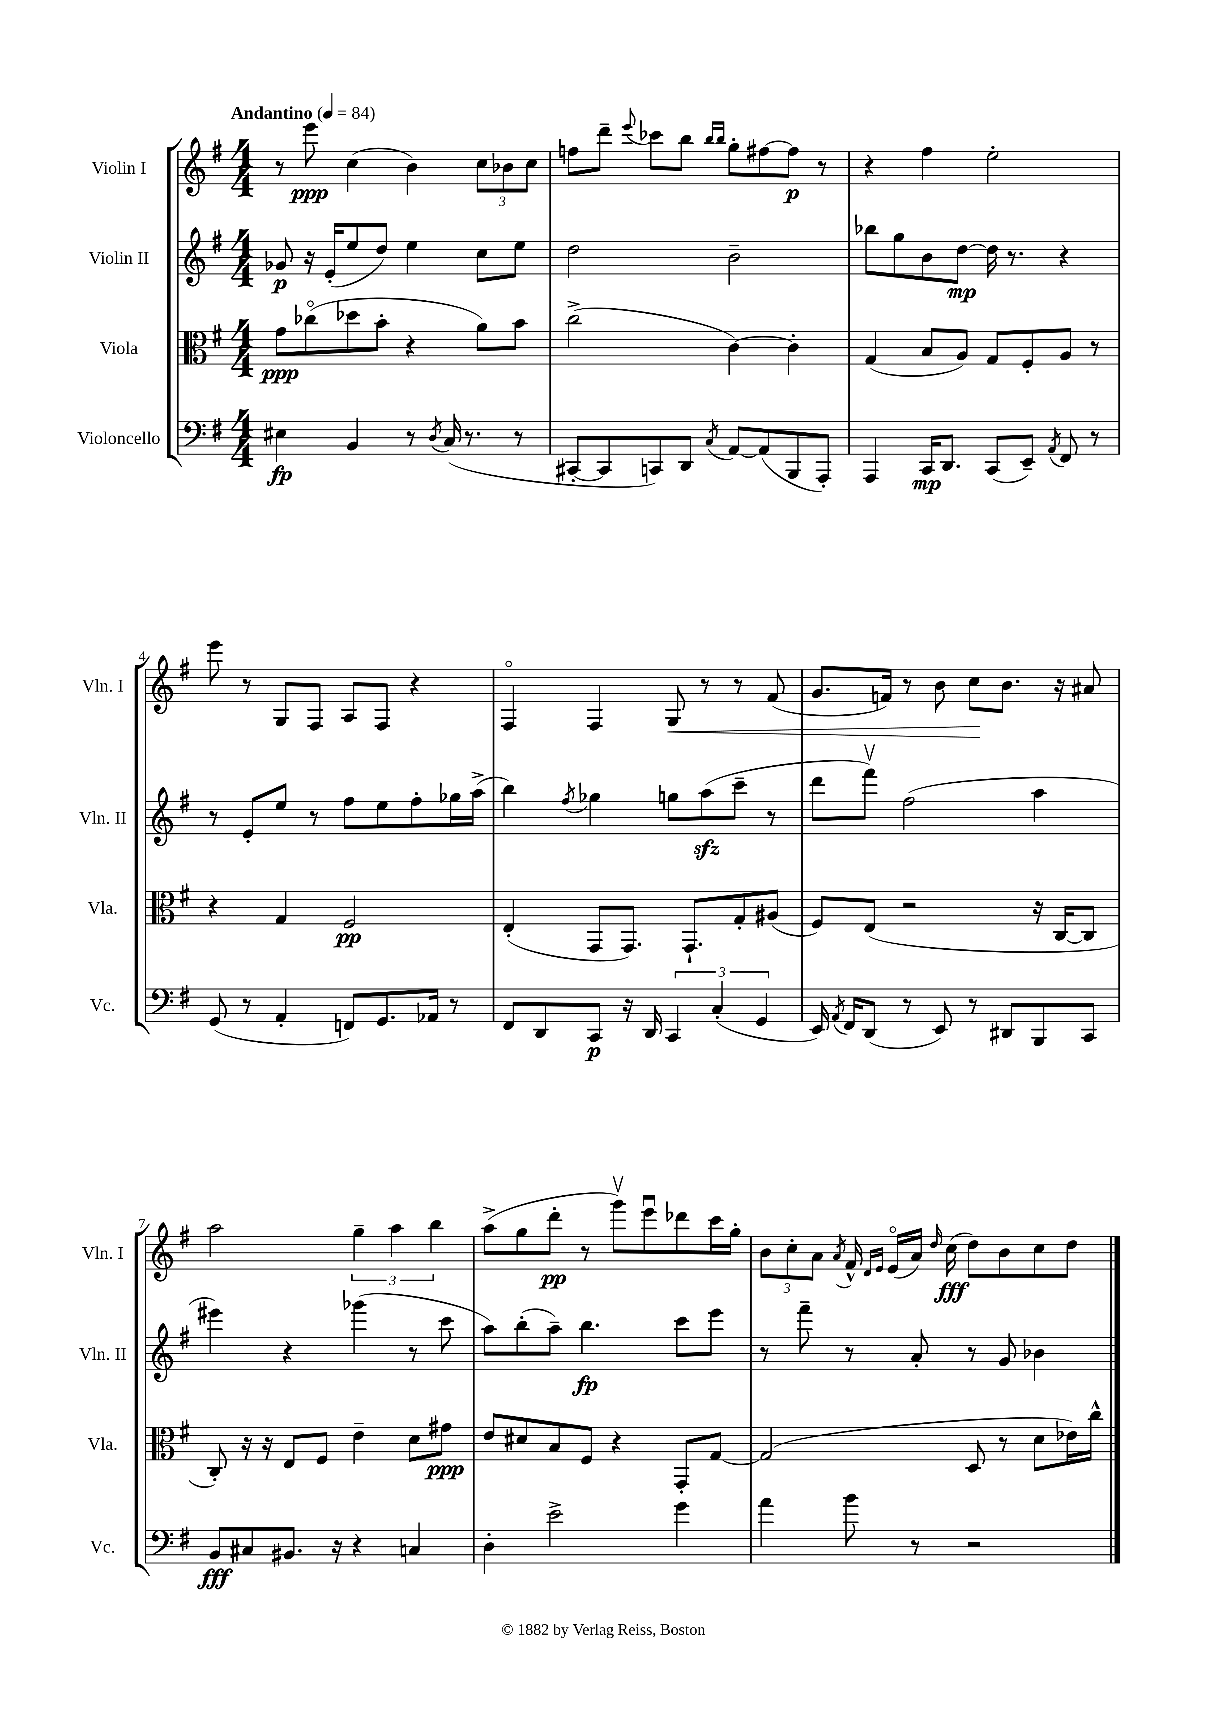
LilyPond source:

<<
\new StaffGroup <<
\new Staff = "s0" \with { instrumentName = "Violin I" shortInstrumentName = "Vln. I" } {
    \clef treble \key g \major \numericTimeSignature \time 4/4 \tempo "Andantino" 4 = 84
    \autoBeamOff r8 e'''8\ppp c''4( b'4) \tuplet 3/2 { c''8[ bes'8 c''8] } |
    f''8[ d'''8]-- \appoggiatura { e'''8 } ces'''8[ b''8] \grace { b''16[ b''16] } g''8[-. fis''8~ fis''8]\p r8 |
    r4 fis''4 e''2-. |
    e'''8 r8 g8[ fis8] a8[ fis8] r4 |
    fis4\flageolet fis4 g8\< r8 r8 fis'8( |
    g'8.[ f'16]) r8 b'8 c''8[\! b'8.] r16 ais'8 |
    a''2 \tuplet 3/2 { g''4-- a''4 b''4 } |
    a''8[->( g''8 d'''8]-.\pp r8 g'''8[\upbow) e'''8\downbow des'''8 c'''16 g''16]-. |
    \tuplet 3/2 { b'8[ c''8-. a'8] } \acciaccatura { a'8 } fis'16-^ \grace { d'16[ e'16] } e'16[\flageolet( a'16]) \grace { d''16 } c''16\fff( d''8[) b'8 c''8 d''8] \bar "|." |
}
\new Staff = "s1" \with { instrumentName = "Violin II" shortInstrumentName = "Vln. II" } {
    \clef treble \key g \major \numericTimeSignature \time 4/4
    \autoBeamOff ges'8\p r16 e'16[-.( e''8 d''8]) e''4 c''8[ e''8] |
    d''2 b'2-- |
    bes''8[ g''8 b'8 d''8]~\mp d''16 r8. r4 |
    r8 e'8[-. e''8] r8 fis''8[ e''8 fis''8-. ges''16 a''16]->( |
    b''4) \acciaccatura { fis''8 } ges''4 g''8[ a''8\sfz( c'''8]-- r8 |
    d'''8[ fis'''8]\upbow) fis''2( a''4 |
    eis'''4) r4 ges'''4( r8 c'''8 |
    a''8[) b''8-.( a''8]--) b''4.\fp c'''8[ e'''8] |
    r8 fis'''8-- r8 a'8-. r8 g'8 bes'4 \bar "|." |
}
\new Staff = "s2" \with { instrumentName = "Viola" shortInstrumentName = "Vla." } {
    \clef alto \key g \major \numericTimeSignature \time 4/4
    \autoBeamOff g'8[\ppp ces''8\flageolet( des''8 b'8]-. r4 a'8[) b'8] |
    c''2->( c'4~) c'4-. |
    g4( b8[ a8]) g8[ fis8-. a8] r8 |
    r4 g4 fis2\pp |
    e4-.( g,8[ g,8.]) g,8.[-! g8-. ais8]( |
    fis8[) e8]( r2 r16 c16[~ c8] |
    c8-.) r16 r16 e8[ fis8] e'4-- d'8[ gis'8]\ppp |
    e'8[ dis'8 b8 fis8] r4 g,8[-. g8]~ |
    g2( d8 r8 d'8[ ees'16) c''16]-^ \bar "|." |
}
\new Staff = "s3" \with { instrumentName = "Violoncello" shortInstrumentName = "Vc." } {
    \clef bass \key g \major \numericTimeSignature \time 4/4
    \autoBeamOff eis4\fp b,4 r8 \acciaccatura { d8 } c16( r8. r8 |
    cis,8[~-. cis,8 c,8) d,8] \acciaccatura { c8 } a,8[~ a,8( b,,8 a,,8]-.) |
    a,,4 c,16[\mp d,8.] c,8[( e,8]--) \acciaccatura { a,8 } fis,8 r8 |
    g,8( r8 a,4-. f,8[) g,8. aes,16] r8 |
    fis,8[ d,8 c,8]\p r16 d,16 \tuplet 3/2 { c,4 c4-.( g,4 } |
    e,16) \acciaccatura { a,8 } fis,16[ d,8]( r8 e,8) r8 dis,8[ b,,8 c,8] |
    b,8[\fff cis8 bis,8.] r16 r4 c4 |
    d4-. e'2-> g'4 |
    a'4 b'8 r8 r2 \bar "|." |
}
>>
>>
